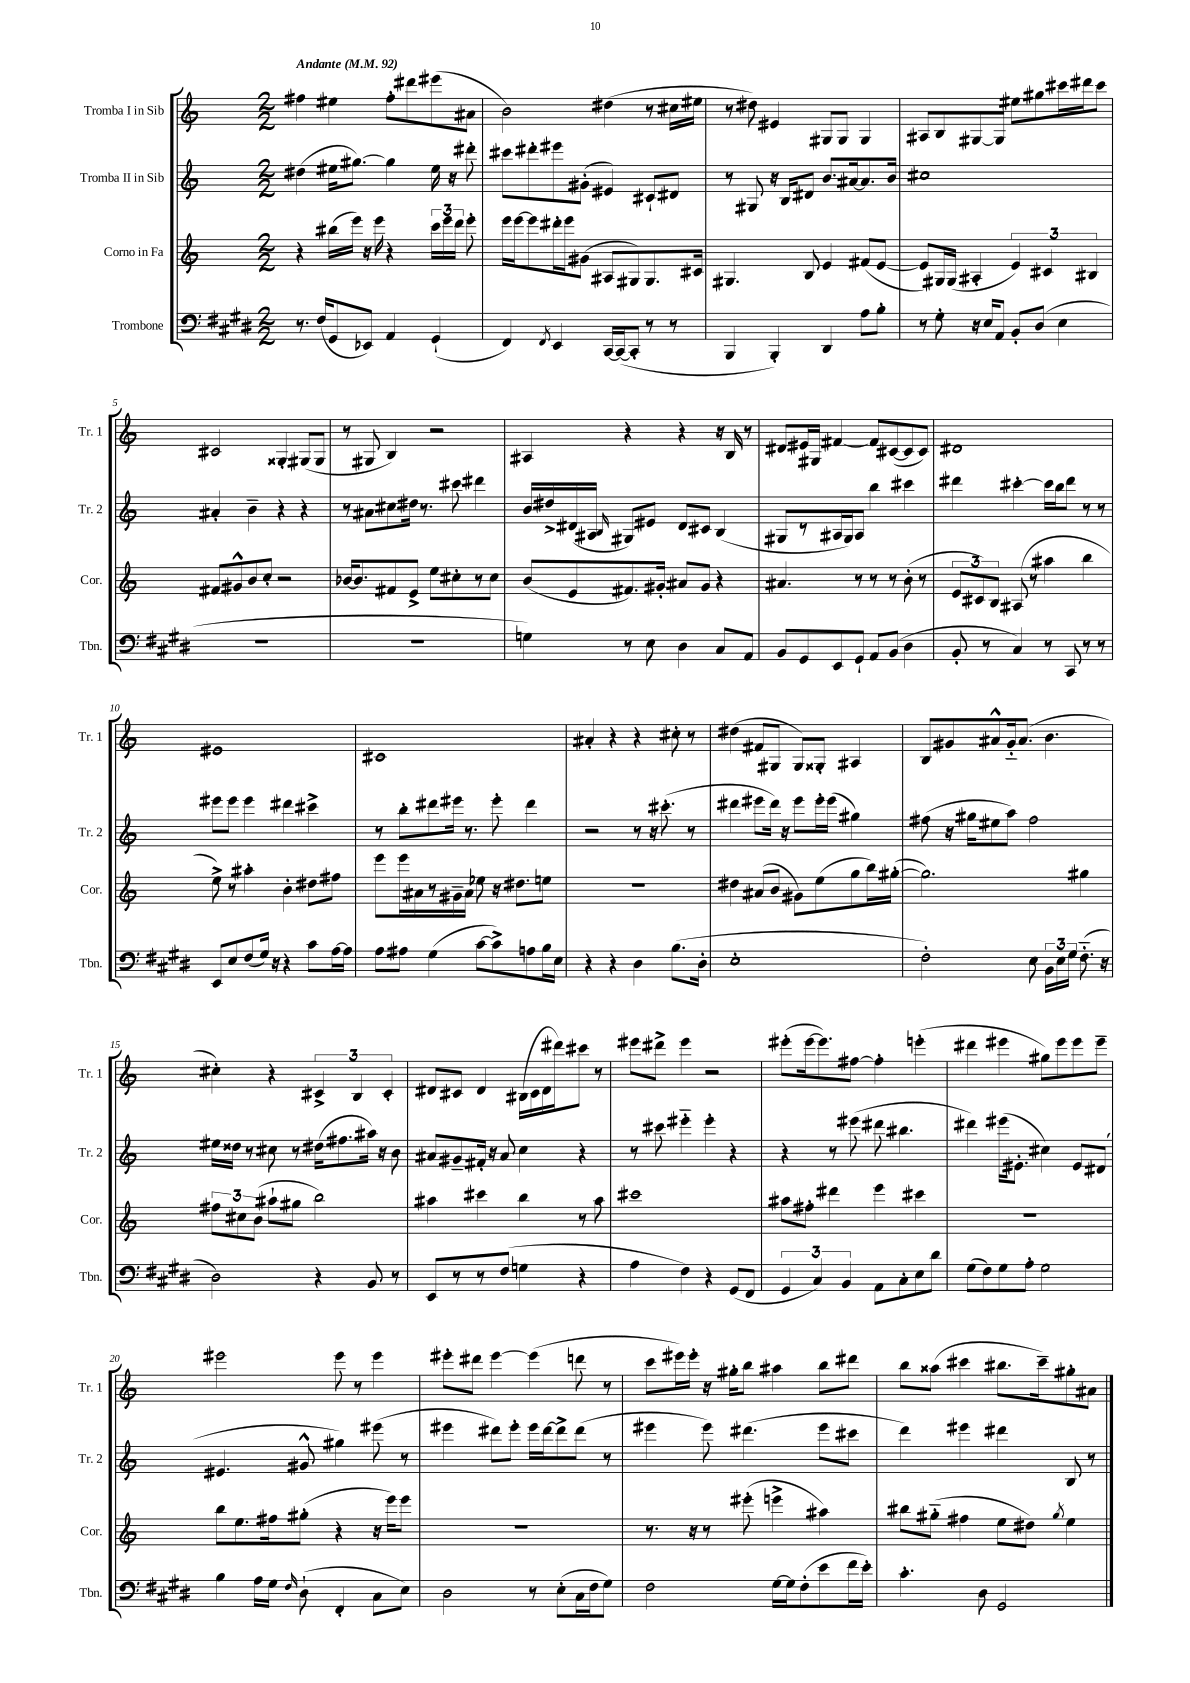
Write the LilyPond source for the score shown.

<<
\new StaffGroup <<
\new Staff = "s0" \with { instrumentName = "Tromba I in Sib" shortInstrumentName = "Tr. 1" } {
    \clef treble \key c \major \numericTimeSignature \time 2/2 \tempo "Andante" 4 = 92
    \autoBeamOff fis''4 eis''4 fis''8[-. dis'''8 eis'''8( ais'8] |
    b'2) dis''4( r8 cis''16[ eis''16] |
    r8 dis''8) eis'4 gis8[ gis8] gis4 |
    ais8[ b8 gis8~ gis8] eis''8[ gis''8 cis'''16 dis'''16 cis'''8] |
    cis'2 gisis4-. gis8[( gis8] |
    r8 gis8 b4) r2 |
    ais4 r4 r4 r16 b16 r8 |
    dis'8[ eis'16 gis16] fis'4~ fis'8[ cis'8~( cis'8 cis'8]) |
    dis'1 |
    eis'1 |
    cis'1 |
    ais'4-. r4 r4 cis''8-. r8 |
    dis''4( fis'8[ gis8] gis8[) gisis8]-. ais4 |
    b8[ gis'8 ais'8-^ gis'16-_ ais'8.]( b'4. |
    cis''4-.) r4 \tuplet 3/2 { cis'4-> b4 cis'4-. } |
    dis'8[ cis'8] dis'4 bis16[( cis'16 dis'16 dis'''16) cis'''8] r8 |
    eis'''8[ dis'''8]-> eis'''4 r2 |
    eis'''8[-.( eis'''16~ eis'''8.) fis''8]~ fis''4-. e'''4-.( |
    dis'''4 eis'''4 gis''8[) eis'''8 eis'''8 eis'''8]-- |
    eis'''2 eis'''8 r8 eis'''4 |
    eis'''8[-. dis'''8] eis'''4~ eis'''4( d'''8 r8 |
    c'''8[ eis'''16) eis'''16]-. r16 gis''16[-. b''8] ais''4 b''8[ dis'''8] |
    b''8[ aisis''8]( cis'''4 bis''8.[ cis'''16--) gis''8-. ais'8] \bar "|." |
}
\new Staff = "s1" \with { instrumentName = "Tromba II in Sib" shortInstrumentName = "Tr. 2" } {
    \clef treble \key c \major \numericTimeSignature \time 2/2
    \autoBeamOff dis''4( eis''16[ gis''8.]~) gis''4 eis''16 r16 dis'''8-. |
    cis'''8[ dis'''8-. eis'''8 gis'8]-.( eis'4) cis'8[-! dis'8] |
    r8 gis8 r16 b16[ dis'8] b'8.[ ais'16~ ais'8. b'16] |
    cis''1 |
    ais'4-. b'4-- r4 r4 |
    r8 ais'8[ cis''8 dis''16] r8. cis'''8 dis'''4 |
    b'16[ dis''16-> dis'16( ais16] \grace { b16 } gis8[) eis'8] dis'8[ cis'8] b4( |
    gis8[ r8 ais16 gis16) ais8] b''4 cis'''4 |
    dis'''4 cis'''4~-. cis'''16[ b''16 dis'''8] r8 r8 |
    eis'''8[ eis'''8] eis'''4 dis'''4 cis'''4-> |
    r8 b''8[-. dis'''8 eis'''16] r8. eis'''8-. dis'''4 |
    r2 r8 r16 cis'''8.-.( r8 |
    dis'''4 eis'''8[ dis'''16]) r16 eis'''8[ eis'''16-. eis'''16]( gis''4) |
    fis''8( r16 gis''16[ eis''8 a''8]) fis''2 |
    eis''16[ disis''16] r8 cis''8 r8 dis''16[( fis''8. ais''16]) r16 b'8 |
    ais'8[ gis'8-- fis'16]-. r16 ais'8 c''4 r4 |
    r8 cis'''8 eis'''4-_ eis'''4-. r4 |
    r4 r8 eis'''8( dis'''8 bis''4. |
    dis'''4) eis'''16[( eis'8.]-. cis''4) eis'8[ dis'8]( |
    eis'4. gis'8-^ gis''4) eis'''8( r8 |
    eis'''4 dis'''8[) eis'''8]-. eis'''16[ dis'''16~ dis'''8-> dis'''8]( r8 |
    eis'''4 eis'''8) dis'''4.( eis'''8[ cis'''8] |
    d'''4) eis'''4 dis'''4 b8 r8 \bar "|." |
}
\new Staff = "s2" \with { instrumentName = "Corno in Fa" shortInstrumentName = "Cor." } {
    \clef treble \key c \major \numericTimeSignature \time 2/2
    \autoBeamOff r4 bis''16[( e'''16]) r16 e'''16 r4 \tuplet 3/2 { c'''16[ e'''16 d'''16] } e'''8-. |
    e'''16[ e'''16~ e'''8 dis'''16-. e'''16 gis'8]( ais8[ gis8) gis8. cis'16] |
    gis4. b8 e'4 fis'8[( e'8]~ |
    e'8[) gis16 gis16]( ais4-. \tuplet 3/2 { e'4) cis'4 bis4 } |
    fis'8[ gis'8-^ b'8 c''8]-. r2 |
    bes'16[~ bes'8. fis'8 e'8]-> e''8[ cis''8-. r8 cis''8] |
    b'8[( e'8 fis'8.) gis'16]-. ais'8[ gis'8] r4 |
    ais'4. r8 r8 r8 b'8-.( r8 |
    \tuplet 3/2 { e'8[ cis'8) b8] } ais8( r8 ais''4 b''4 |
    e''8->) r8 ais''4-. b'4-. dis''8[ fis''8] |
    e'''8[ e'''16 ais'16 r8 gis'16-- ais'16] ees''8 r16 dis''8.[ e''8] |
    R1 |
    dis''4 ais'8[( b'8] gis'8[) e''8( g''8 b''16) gis''16]~-.( |
    gis''2.) gis''4 |
    \tuplet 3/2 { fis''8[ cis''8 b'8]( } ais''8[-! gis''8] b''2) |
    ais''4 cis'''4 b''4 r8 ais''8 |
    cis'''1 |
    ais''8[ fis''8]-. dis'''4 e'''4 cis'''4 |
    R1 |
    b''8[ e''8. fis''16 gis''8]-.( r4 r16 e'''16[) e'''8] |
    r1 |
    r8. r16 r8 eis'''8-.( e'''4-> ais''4) |
    bis''8[ gis''8]-_( fis''4 e''8[ dis''8]) \acciaccatura { gis''8 } e''4 \bar "|." |
}
\new Staff = "s3" \with { instrumentName = "Trombone" shortInstrumentName = "Tbn." } {
    \clef bass \key e \major \numericTimeSignature \time 2/2
    \autoBeamOff r8. fis16[( gis,8 ees,8]) a,4 gis,4-!( |
    fis,4) \acciaccatura { fis,8 } e,4 cis,16[~ cis,16~( cis,8]-. r8 r8 |
    b,,4 b,,4-.) dis,4 a8[ b8]-. |
    r8 gis8-. r16 e16[ a,8] b,8[-. dis8]( e4 |
    R1 |
    R1 |
    g4) r8 e8 dis4 cis8[ a,8] |
    b,8[ gis,8 e,8 gis,8]-! a,8[ b,8]( dis4 |
    b,8-. r8 cis4) r8 cis,8 r8 r8 |
    e,8[ e8 fis8( gis16]) r16 r4 cis'8[ a16~ a16] |
    a8[ ais8] gis4( cis'8[~ cis'8->) a8 b16 e16] |
    r4 r4 dis4 b8.[( dis16]-. |
    e1-. |
    fis2-.) e8 \tuplet 3/2 { b,16[ e16 gis16] } fis8.-_( r16 |
    dis2) r4 b,8 r8 |
    e,8[ r8 r8 fis8]( g4 r4 |
    a4 fis4) r4 gis,8[( fis,8] |
    \tuplet 3/2 { gis,4 cis4) b,4 } a,8[ cis8-. e8 dis'8] |
    gis8[( fis8) gis8 a8]-. gis2 |
    b4 a16[ gis16] \grace { fis16 } dis8-!( fis,4-. cis8[ e8]) |
    dis2 r8 e8[-.( cis16 fis16 gis8]) |
    fis2 gis16[~ gis16 fis8-.( e'8 fis'16 e'16]-.) |
    cis'4.-. dis8 gis,2 \bar "|." |
}
>>
>>
